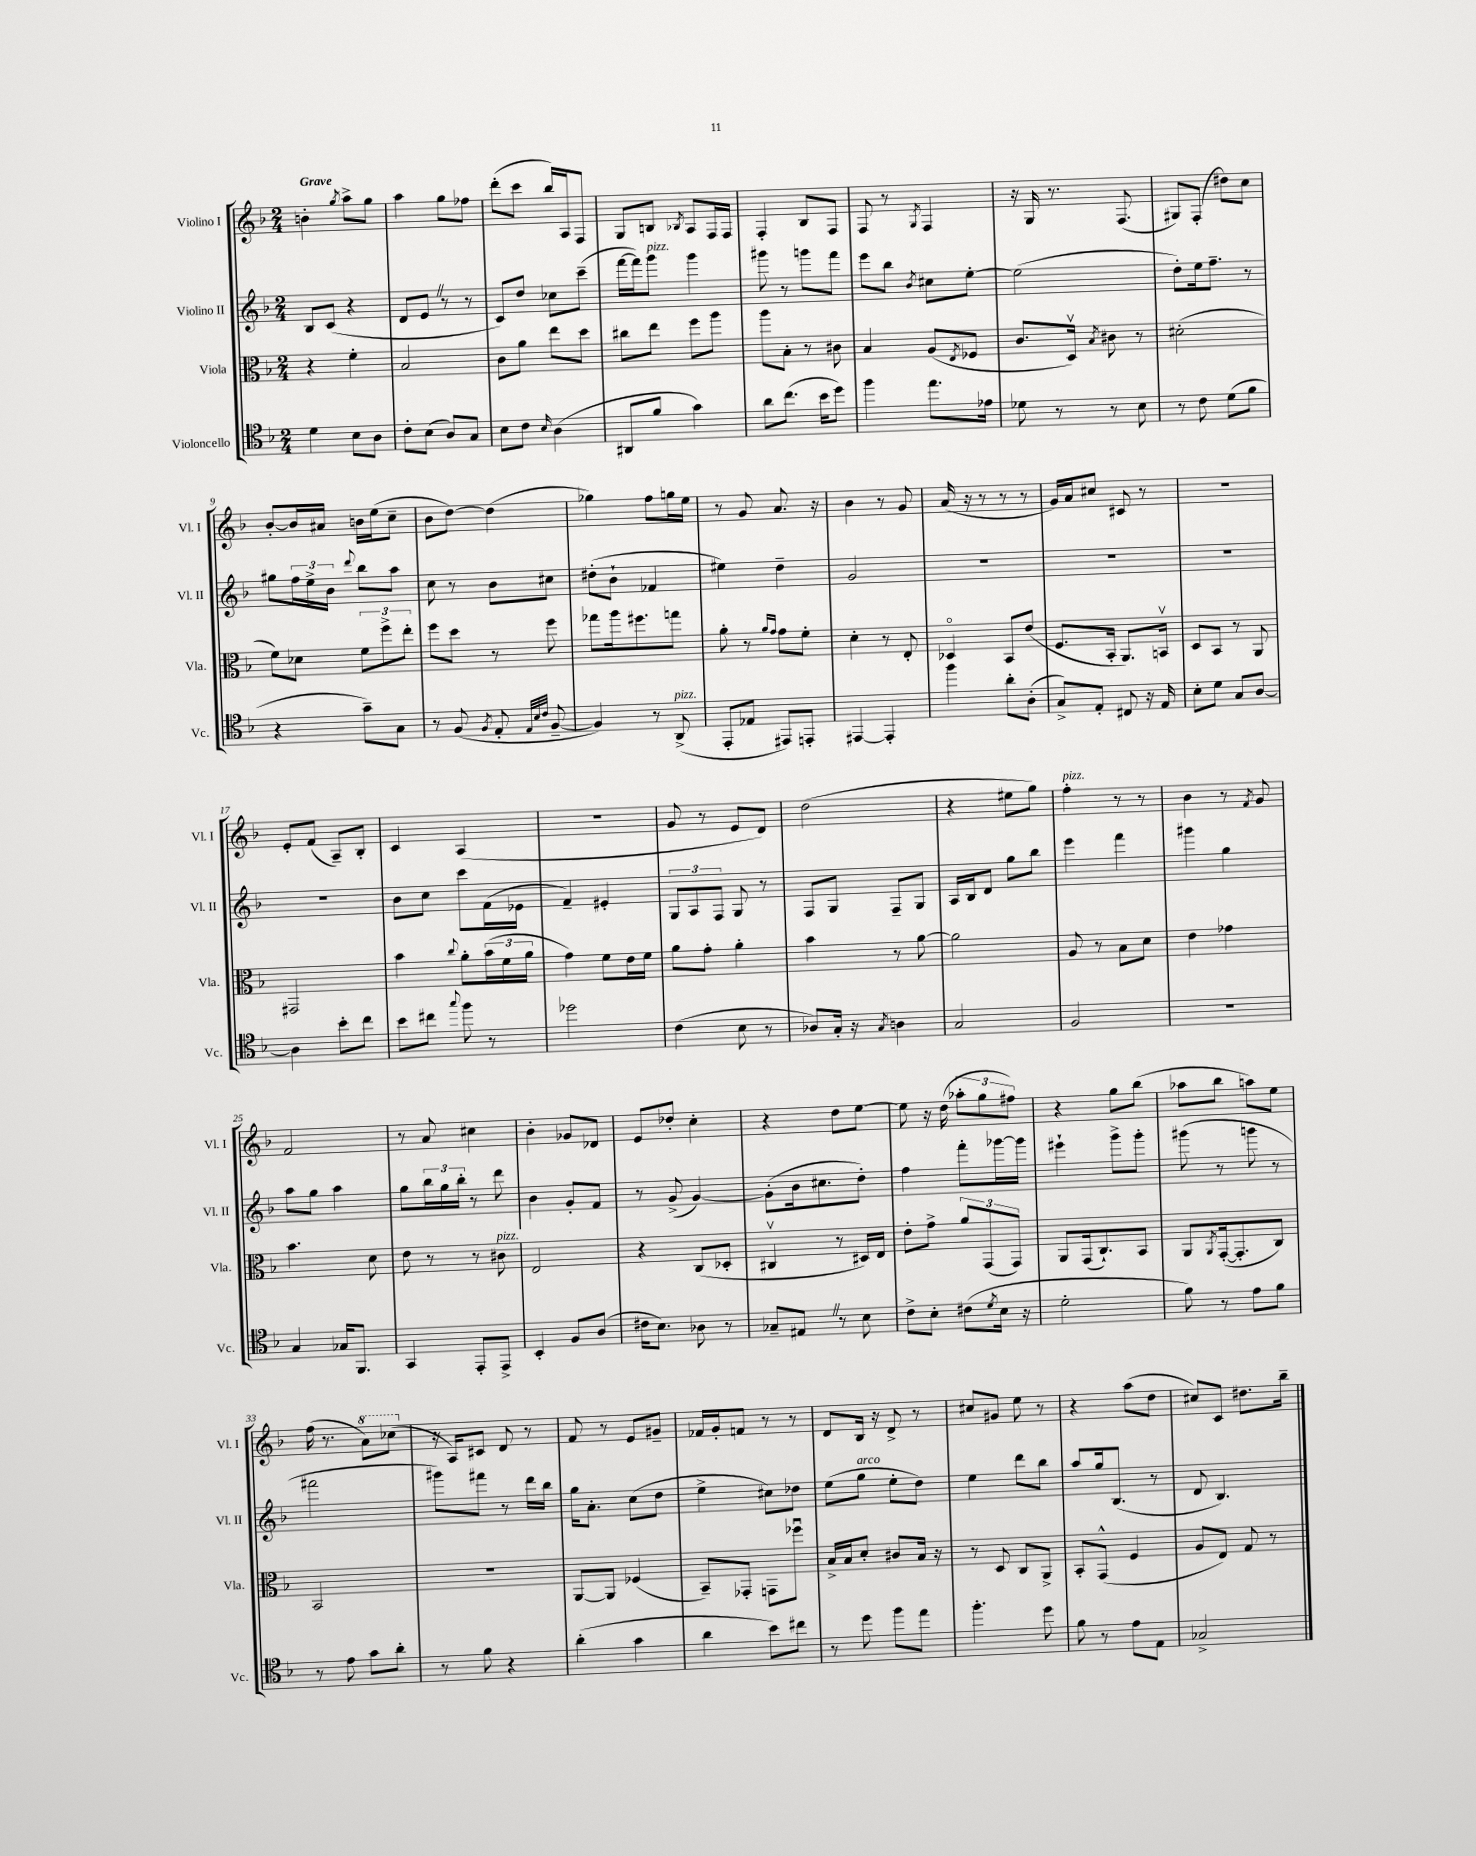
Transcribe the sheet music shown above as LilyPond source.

<<
\new StaffGroup <<
\new Staff = "s0" \with { instrumentName = "Violino I" shortInstrumentName = "Vl. I" } {
    \clef treble \key f \major \numericTimeSignature \time 2/4 \tempo "Grave"
    b'4-. \acciaccatura { g''8 } a''8-> g''8 |
    a''4 g''8 fes''8 |
    d'''8-.( c'''8 bes''16) a16 f8 |
    g8 b8 \acciaccatura { bes8 } a8 f16 f16 |
    f4-. bes8 f8 |
    f8 r8 \acciaccatura { g8 } f4 |
    r16 g16 r8. f8.( |
    gis8) f8-.( dis''8) c''8 |
    bes'8~-. bes'16 ais'16 b'16 e''16( c''8-- |
    bes'8 d''8~) d''4( |
    ges''4) f''8 g''16 e''16 |
    r8 g'8 a'8. r16 |
    bes'4 r8 g'8 |
    a'16( r16 r8 r8 r8 |
    g'16) a'16 cis''8 cis'8 r8 |
    r2 |
    e'8-. f'8( a8--) bes8-. |
    c'4 a4( |
    r2 |
    g'8 r8 e'8 d'8) |
    d''2( |
    r4 eis''8 g''8) |
    f''4-.^\markup { \italic "pizz." } r8 r8 |
    bes'4 r8 \acciaccatura { f'8 } g'8 |
    f'2 |
    r8 a'8 cis''4 |
    bes'4-. ges'8 des'8 |
    e'8 des''8-. c''4-. |
    r4 d''8 e''8~ |
    e''8 r16 d''16( \tuplet 3/2 { aes''8-. g''8 fis''8) } |
    r4 g''8 bes''8( |
    aes''8 bes''8 a''8) e''8 |
    f''16( r8. \ottava #1 a''8) ces'''8( \ottava #0 |
    r16 a16) cis'8 d'8 r8 |
    f'8 r8 e'8 gis'8-- |
    fes'16 g'16-. f'8 r8 r8 |
    d'8 bes16 r16 d'8-> r8 |
    cis''8 gis'8 e''8 r8 |
    r4 a''8( d''8 |
    cis''8) c'8 dis''8. bes''16-- \bar "|." |
}
\new Staff = "s1" \with { instrumentName = "Violino II" shortInstrumentName = "Vl. II" } {
    \clef treble \key f \major \numericTimeSignature \time 2/4
    bes8 c'8( r4 |
    d'8 e'8 \once \override BreathingSign.text = \markup { \musicglyph "scripts.caesura.straight" } \breathe r8 r8 |
    c'8) d''8 ces''8 c'''8--( |
    f'''16~ f'''16) g'''8^\markup { \italic "pizz." } g'''4 |
    gis'''8 r8 g'''8 f'''8 |
    e'''8 bes''8 \acciaccatura { bes'8 } cis''8 e''8~-. |
    e''2( |
    d''8-.) e''16 f''8.-- r8 |
    gis''8 \tuplet 3/2 { f''16 e''16-> bes'16 } \appoggiatura { d'''8 } bes''8 a''8 |
    c''8 r8 bes'8 cis''8 |
    dis''8-.( bes'8-! fes'4 |
    eis''4) d''4-- |
    g'2 |
    R2 |
    R2 |
    R2 |
    R2 |
    bes'8 c''8 c'''8 f'16( ees'16 |
    f'4--) eis'4-. |
    \tuplet 3/2 { g8 a8 f8 } g8 r8 |
    f8 g8 f8-- g8 |
    a16 bes16 d'8 g''8 bes''8 |
    e'''4 f'''4 |
    gis'''4 g''4 |
    a''8 g''8 a''4 |
    g''8 \tuplet 3/2 { bes''16 g''16 bes''16-. } r8 d'''8 |
    bes'4 g'8-. f'8 |
    r8 g'8->( g'4~) |
    g'8-.( bes'16 cis''8. d''8-.) |
    f''4 f'''8-. ges'''16~ ges'''16 |
    eis'''4-! g'''8-> g'''8-. |
    gis'''8( r8 g'''8 r8 |
    fis'''2 |
    gis'''8) fis'''8 r8 d'''16 bes''16 |
    g''16 a'8.-. c''8( d''8 |
    e''4-> cis''8) des''8 |
    e''8( g''8^\markup { \italic "arco" } e''8-. d''8) |
    e''4 d'''8 bes''8 |
    a''8 g''16 bes8.( r8 |
    d'8 bes4.) \bar "|." |
}
\new Staff = "s2" \with { instrumentName = "Viola" shortInstrumentName = "Vla." } {
    \clef alto \key f \major \numericTimeSignature \time 2/4
    r4 f'4-. |
    bes2 |
    c'8 a'8 e''8 d''8 |
    cis''8 e''8 f''8 a''8 |
    a''8 bes8-. r8 cis'8 |
    bes4 a8( \acciaccatura { e8 } fes8 |
    c'8. d16\upbow) \acciaccatura { bes8 } cis'8 r8 |
    dis'2-.( |
    f'8) des'8 \tuplet 3/2 { f'8 f''8-> e''8-. } |
    f''8 d''8 r8 f''8 |
    ges''8 a''16 fis''8. g''8 |
    a'8-. r8 \grace { a'16 g'16 } g'8 f'8-. |
    d'4-. r8 e8-. |
    des4\flageolet bes,8 e'8( |
    f8. bes,16-. a,8.) b,16\upbow |
    d8 bes,8 r8 a,8 |
    gis,2 |
    bes'4 \appoggiatura { c''8 } a'8-. \tuplet 3/2 { bes'16( f'16 a'16 } |
    g'4) f'8 e'16 f'16 |
    a'8 g'8-. a'4-. |
    bes'4 r8 a'8~ |
    a'2 |
    a8 r8 bes8 d'8 |
    e'4 ges'4 |
    bes'4. d'8 |
    e'8 r8 r8 cis'8^\markup { \italic "pizz." } |
    e2 |
    r4 c8( des8-. |
    cis4\upbow r8 dis16) e16 |
    e'8-. g'8-> \tuplet 3/2 { a'8 g,8( g,8) } |
    a,8 g,16( c8.-!) bes,8 |
    a,8 \acciaccatura { a,8 } g,16~-.( g,8.-. c8) |
    bes,2 |
    R2 |
    a,8~ a,8 fes4( |
    bes,8--) ges,8-. g,8 fes''8\downbow |
    bes16-> bes16 d'8-. cis'8 bes16 r16 |
    r8 d8 c8 a,8-> |
    bes,8-. g,8-^( f4 |
    a8 e8) g8 r8 \bar "|." |
}
\new Staff = "s3" \with { instrumentName = "Violoncello" shortInstrumentName = "Vc." } {
    \clef tenor \key f \major \numericTimeSignature \time 2/4
    d'4 bes8 a8 |
    c'8-. bes8( a8) g8 |
    bes8 c'8 \grace { bes16 } a4( |
    ais,8 f'8 g'4) |
    a'8 c''8.( bes'16 d''8) |
    f''4 e''8. ees'16 |
    des'8 r8 r8 bes8 |
    r8 c'8 d'8( f'8 |
    r4 g'8--) g8 |
    r8 f8( \acciaccatura { f8 } e8-. \grace { e32 bes32 c'32 } f8~-- |
    f4) r8 a,8->^\markup { \italic "pizz." }( |
    e,8-. ees8 eis,8) e,8-. |
    eis,4~ eis,4-. |
    f''4 a'8-. a8-.( |
    g8->) e8-. cis8 r16 e16 |
    bes8-. d'8 g8 a8~ |
    a4 bes'8-. c''8 |
    bes'8 cis''8 \appoggiatura { g''8 } f''8 r8 |
    des''2 |
    c'4( bes8 r8 |
    aes8) g16-. r16 \acciaccatura { g8 } a4 |
    g2 |
    f2 |
    R2 |
    g4 ges16 f,8. |
    g,4 e,8-. e,8-> |
    bes,4-. f8 a8( |
    cis'16 bes8.) aes8 r8 |
    ges8-- eis8 \once \override BreathingSign.text = \markup { \musicglyph "scripts.caesura.straight" } \breathe r8 bes8 |
    c'8-> bes8-. cis'8( \acciaccatura { d'8 } bes16 r16 |
    d'2-. |
    f'8) r8 e'8 f'8 |
    r8 e'8 g'8 a'8-. |
    r8 f'8 r4 |
    a'4-.( g'4 |
    a'4 bes'8) cis''8 |
    r8 d''8 f''8 e''8 |
    f''4.-. d''8 |
    f'8 r8 e'8 e8 |
    ges2-> \bar "|." |
}
>>
>>
